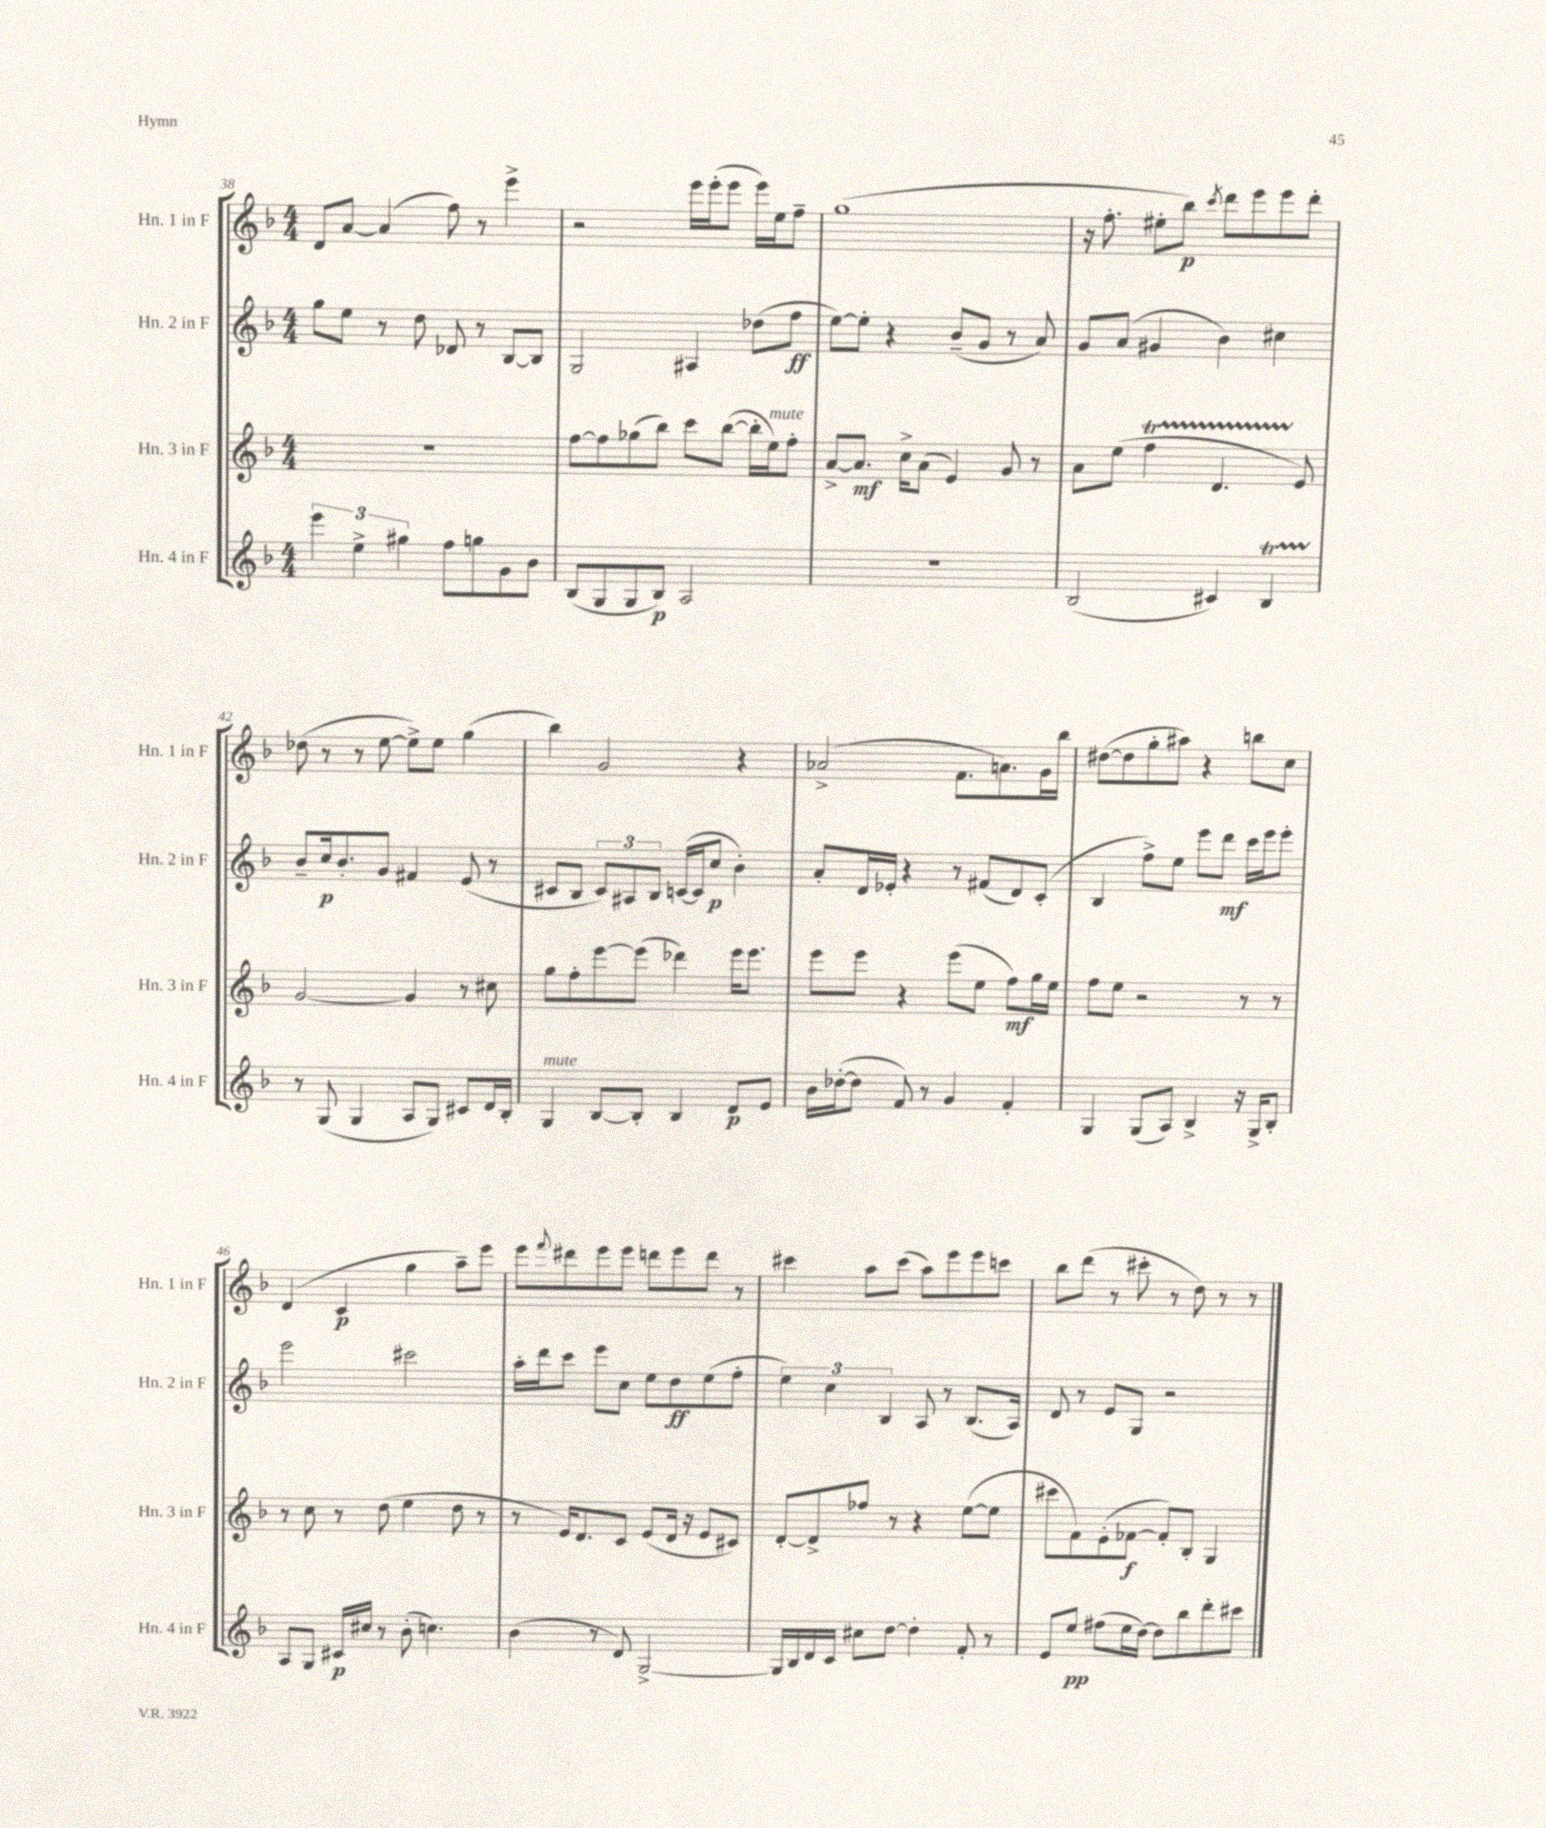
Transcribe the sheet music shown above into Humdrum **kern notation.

**kern	**kern	**kern	**kern
*staff4	*staff3	*staff2	*staff1
*clefG2	*clefG2	*clefG2	*clefG2
*k[b-]	*k[b-]	*k[b-]	*k[b-]
*M4/4	*M4/4	*M4/4	*M4/4
6eee\	1r	8gg\L	8d/L
.	.	8ee\J	[8a/J
6ee^\	.	.	.
.	.	8r	(4a/]
6gg#\	.	.	.
.	.	8dd\	.
8ff\L	.	8d-/	8ff\)
8gg\	.	8r	8r
8g\	.	[8B-/L	4eee^\
8b-\J	.	8B-/]J	.
=	=	=	=
(8B-/L	[8ff\L	2G/	2r
8G/	8ff\]	.	.
8G/	(8gg-\	.	.
8B-/J)	8bb-\J)	.	.
2A/	8ccc\L	4A#/	16eee\LL
.	.	.	(16eee'\J
.	([8bb-\J	.	8eee\J
.	16bb-'\]LL	(8dd-\L	16eee\LL)
.	16ee\J)	.	16ee\J
.	8ff'\J	8ff\J	8ff~\J
=	=	=	=
1r	[8a^/L	[8ee\L)	(1gg
.	8.a/]J	8ee'\]J	.
.	.	4r	.
.	16cc^\LK	.	.
.	(8a\J	.	.
.	4e/)	(8b-~/L	.
.	.	8g/J	.
.	8g/	8r	.
.	8r	8a/)	.
=	=	=	=
(2B-/	8a\L	8g/L	16r
.	.	.	8.ff'\
.	(8ee\J	(8a/J	.
.	4ff\	4g#/	8ee#'\L
.	.	.	8bb-\J)
.	.	.	8qccc/
4c#/)	4.d/	4b-\)	8ddd\L
.	.	.	8eee\
4B-/	.	4cc#\	8eee\
.	8e/)	.	8ddd'\J
=	=	=	=
8r	[2g/	8b-~/L	(8dd-\
(8G/	.	16cc/k	8r
.	.	8.b-'/	.
4G/	.	.	8r
.	.	8g/J	[8ee\
8A/L	4g/]	4f#/	8ee^\]L)
8G/J)	.	.	8ee\J
8c#/L	8r	(8e/	(4gg\
16d/L	8cc#\	8r	.
16B-'/JJ	.	.	.
=	=	=	=
4G/	8gg\L	8c#/L	4bb-\)
.	8ff'\	8B-/J	.
[8B-/L	[8eee\	12c#/L)	2g/
.	.	12A#/	.
8B-'/]J	(8eee\]J	.	.
.	.	12B-/J	.
4B-/	4ddd-\)	([16c/LL	.
.	.	16c/]J	.
.	.	8cc/J	.
8d/L	16eee\LK	4b-'\)	4r
.	8.eee\J	.	.
8e/J	.	.	.
=	=	=	=
16b-\LL	8eee\L	8a'/L	(2a-^/
([16dd-'\J	.	.	.
8dd-\]J	8eee\J	16d/L	.
.	.	16e-'/JJ	.
8f/)	4r	4r	.
8r	.	.	.
4g/	(8eee\L	8r	8.f\L
.	8ee\J	(8f#/L	.
.	.	.	8.a\)
4f'/	8ff\L)	8d/)	.
.	16gg\L	(8c'/J	16g\L
.	16ee\JJ	.	16bb-\JJ
=	=	=	=
4G/	8ff\L	4B-/	([8dd#\L
.	8ee\J	.	8dd#\]
(8G/L	2r	8ff^\L)	8gg'\
8A/J)	.	8ee\J	8aa#\J)
4B-^/	.	8eee\L	4r
.	.	8ddd\J	.
16r	8r	16ccc\LL	8bb\L
16G^/LK	.	16eee\J	.
8B-'/J	8r	8eee'\J	8cc\J
=	=	=	=
8A/L	8r	2eee\	(4d/
8G/J	8cc\	.	.
16c#/LL	8r	.	4c/
16cc#/JJ	.	.	.
8r	(8dd\	.	.
(8b-'\	4ee\	2ccc#\	4gg\
4.cc\)	.	.	.
.	8dd\	.	8aa~\L)
.	8r	.	8eee\J
=	=	=	=
(4b-\	8r	16aa'\LL	8eee\L
.	.	16ddd\J	.
.	.	.	8qqfff/
.	16e/LK)	8ccc\J	8ddd#\
.	8.d/	.	.
8r	.	8eee\L	8eee\
8d/)	8c/J	8cc\J	8eee\J
[2G^/	(8e/L	8ee\L	8ddd\L
.	16d/Jk	8dd\	8eee\
.	16r	.	.
.	8e/L	(8ee\	8ddd\J
.	8c#/J)	8ff'\J	8r
=	=	=	=
16G/]LL	[8d'/L	6ee\)	4ccc#\
16B-/	.	.	.
16d/	8d^/]	.	.
.	.	6cc\	.
16c/JJ	.	.	.
8cc#\L	8ff-/J	.	8aa\L
.	.	6B-/	.
[8dd\J	8r	.	(8ccc#\J
4dd'\]	4r	8A/	8aa\L)
.	.	8r	8eee\
8f'/	([8ee\L	(8.B-/L	8eee\
8r	8ee\]J	.	8ccc\J
.	.	16A/Jk)	.
=	=	=	=
8e/L	8ccc#\L	8d/	8bb-\L
8ee/J	8f\)	8r	(8ddd\J
(8ff#\L	(8e'\	8e/L	8r
16ee\L	[8f-\J	8G/J	8ccc#'\
[16dd\JJ)	.	.	.
8dd\]L	8f-'/]L)	2r	8r
8bb-\	8B-'/J	.	8dd\)
8ddd'\	4G/	.	8r
8ccc#\J	.	.	8r
==	==	==	==
*-	*-	*-	*-
